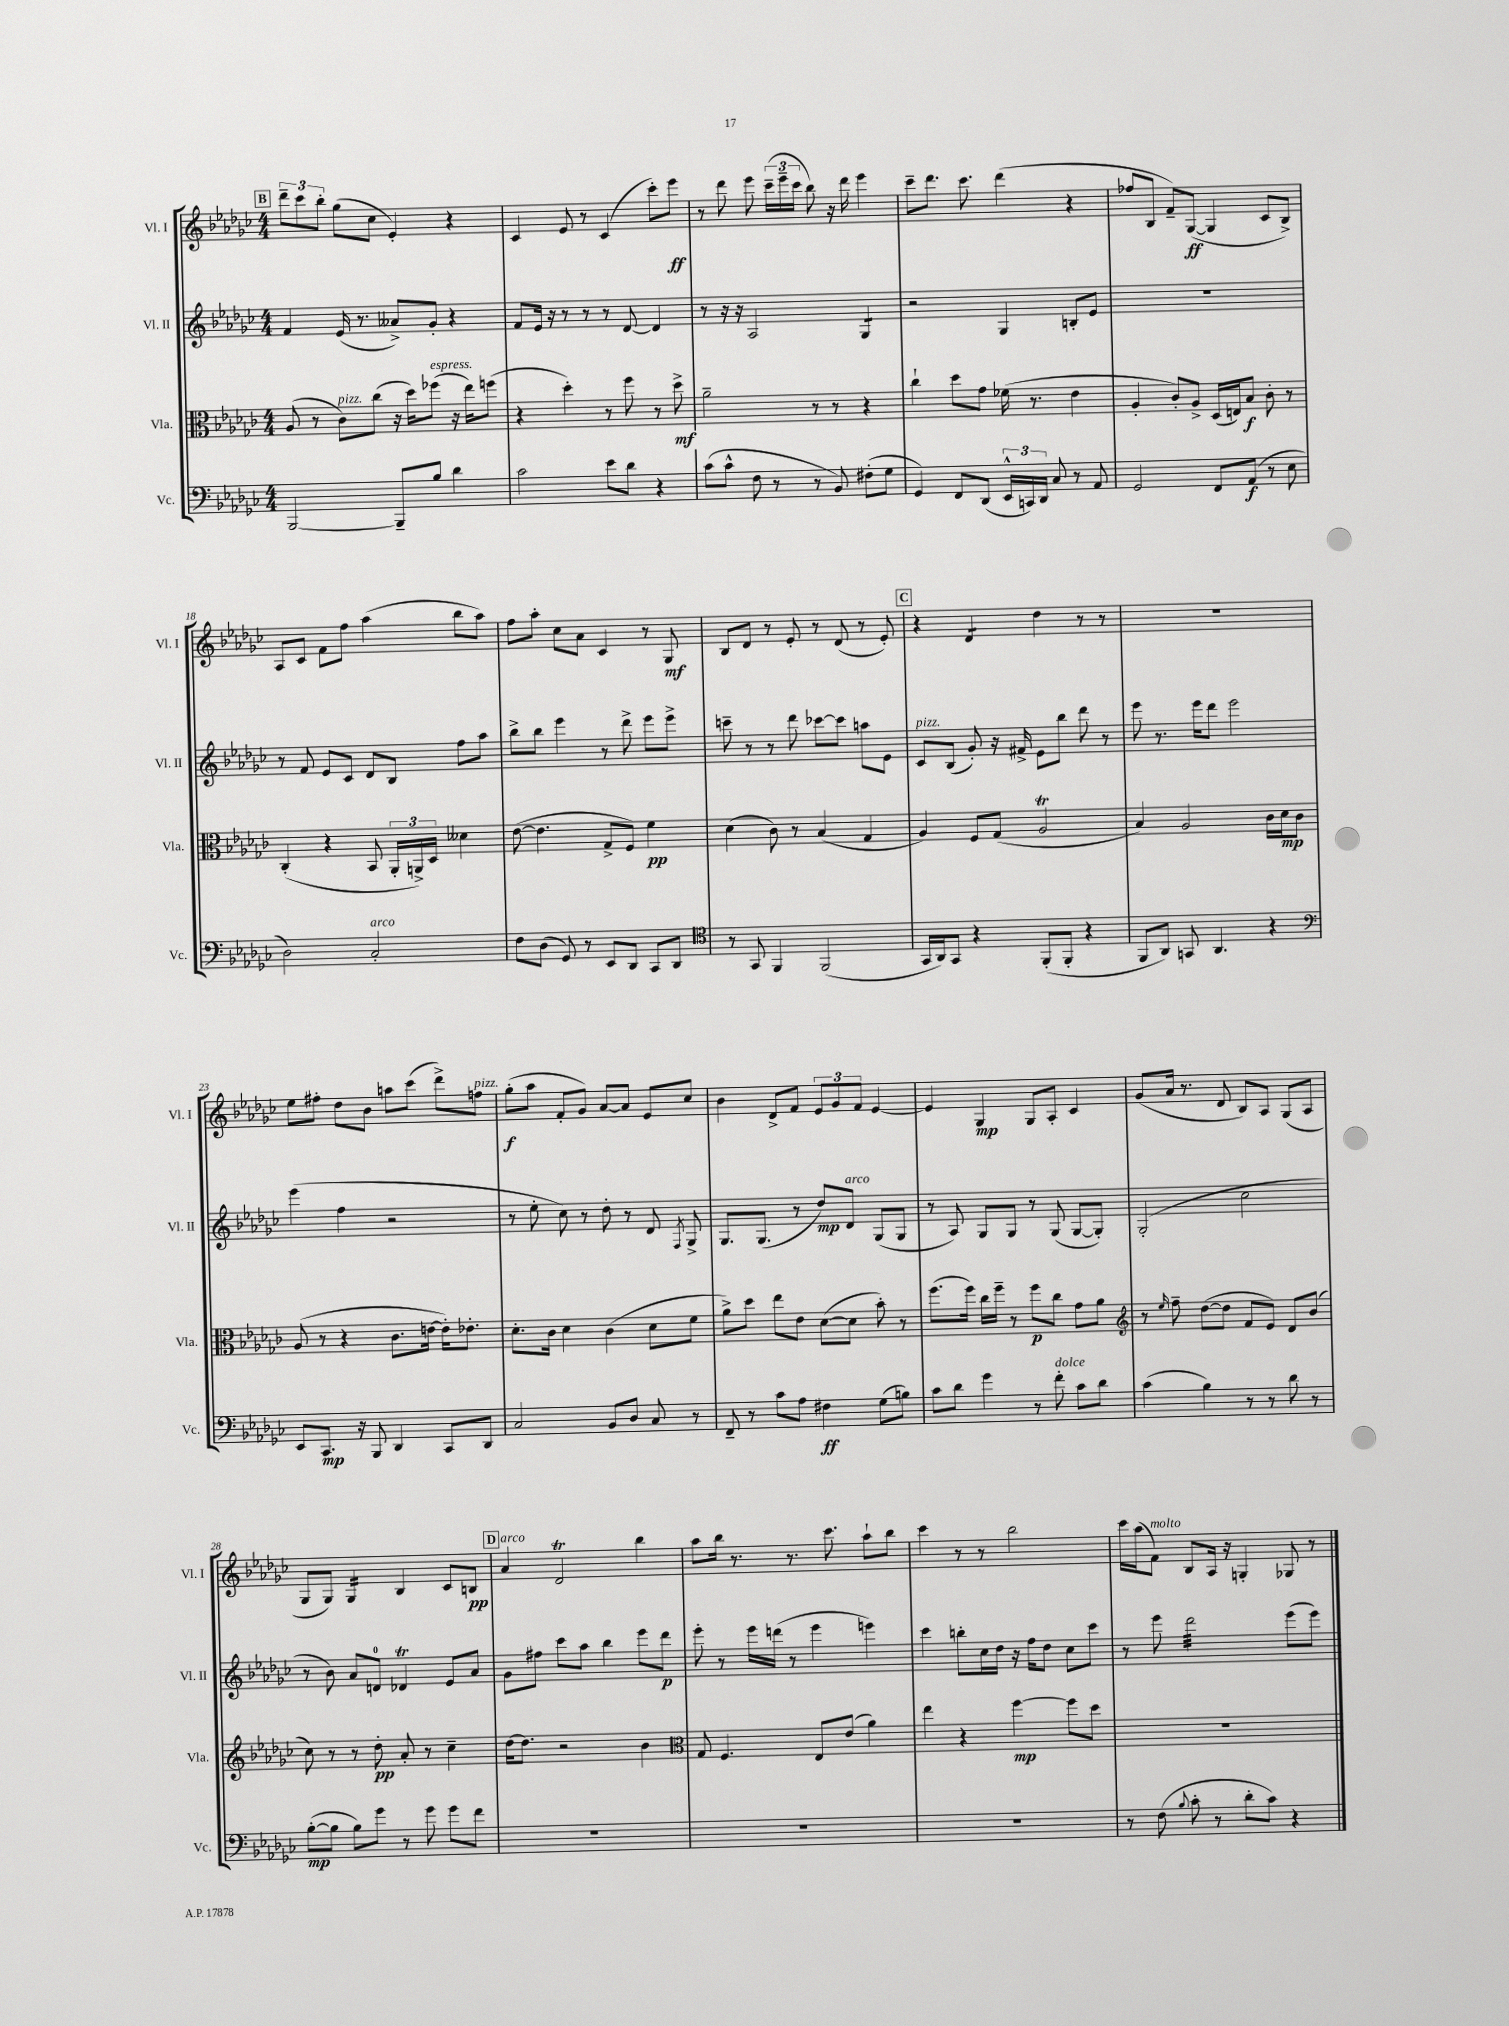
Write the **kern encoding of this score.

**kern	**dynam	**kern	**dynam	**kern	**dynam	**kern	**dynam
*part4	*part4	*part3	*part3	*part2	*part2	*part1	*part1
*staff4	*staff4	*staff3	*staff3	*staff2	*staff2	*staff1	*staff1
*I"Vc.	*	*I"Vla.	*	*I"Vl. II	*	*I"Vl. I	*
*I'Vc.	*	*I'Vla.	*	*I'Vl. II	*	*I'Vl. I	*
*clefF4	*	*clefC3	*	*clefG2	*	*clefG2	*
*k[b-e-a-d-g-c-]	*	*k[b-e-a-d-g-c-]	*	*k[b-e-a-d-g-c-]	*	*k[b-e-a-d-g-c-]	*
*M4/4	*	*M4/4	*	*M4/4	*	*M4/4	*
!!LO:REH:place=s1:t=B
=13	=13	=13	=13	=13	=13	=13	=13
[2BBB-/	.	(8A-/	.	4f/	.	12ddd-~\L	.
.	.	.	.	.	.	12ccc-\	.
.	.	8r	.	.	.	.	.
.	.	.	.	.	.	12bb-'\J	.
!	!	!LO:TX:a:i:t=pizz.	!	!	!	!	!
.	.	8c-\L)	.	(16e-/	.	(8gg-\L	.
.	.	.	.	8.r	.	.	.
.	.	(8cc-\J	.	.	.	8cc-\J	.
8BBB-~/L]	.	16r	.	8a--X^/L)	.	4e-'/)	.
.	.	16dd-\KL)	.	.	.	.	.
!	!	!LO:TX:a:i:t=espress.	!	!	!	!	!
8B-/J	.	(8ff-X\J	.	8g-'/J	.	.	.
4d-\	.	16r	.	4r	.	4r	.
.	.	16ee-\KL)	.	.	.	.	.
.	.	(8ffn\J	.	.	.	.	.
=14	=14	=14	=14	=14	=14	=14	=14
2c-\	.	4r	.	8f/L	.	4c-/	.
.	.	.	.	16e-/Jk	.	.	.
.	.	.	.	16r	.	.	.
.	.	4dd-'\)	.	8r	.	8e-/	.
.	.	.	.	8r	.	8r	.
8e-\L	.	8r	.	8r	.	(4c-/	.
8d-\J	.	8ff\	.	[8d-/	.	.	.
4r	.	8r	.	4d-/]	.	8ccc-'\L)	.
.	.	8dd-^\	mf	.	.	8eee-\J	ff
=15	=15	=15	=15	=15	=15	=15	=15
(8c-\L	.	2a-~\	.	8r	.	8r	.
8c-^^\J	.	.	.	16r	.	8ddd-\	.
.	.	.	.	16r	.	.	.
8F\	.	.	.	2A-/	.	8eee-\	.
8r	.	.	.	.	.	(24ccc-~\LL	.
.	.	.	.	.	.	24eee-~\	.
.	.	.	.	.	.	24ccc-\JJ	.
8r	.	8r	.	.	.	8bb-\)	.
8BB-/)	.	8r	.	.	.	16r	.
.	.	.	.	.	.	16ddd-\	.
*	*	*	*	*tremolo	*	*	*
(8F#X'\L	.	4r	.	8G-/L	.	4eee-\	.
8G-\J	.	.	.	8G-/J	.	.	.
*	*	*	*	*Xtremolo	*	*	*
=16	=16	=16	=16	=16	=16	=16	=16
4GG-/)	.	4cc-`\	.	2r	.	8ccc-~\L	.
.	.	.	.	.	.	8.ddd-\J	.
8FF/L	.	8dd-\L	.	.	.	.	.
.	.	.	.	.	.	8.ccc-\	.
(8DD-/J	.	8g-\J	.	.	.	.	.
24EE-^^/LL	.	(16f-X\	.	4G-/	.	(4ddd-\	.
24CCn/)	.	.	.	.	.	.	.
.	.	8.r	.	.	.	.	.
24DD-/JJ	.	.	.	.	.	.	.
8C-/	.	.	.	.	.	.	.
8r	.	4e-\	.	8Bn'/L	.	4r	.
8AA-/	.	.	.	8e-/J	.	.	.
=17	=17	=17	=17	=17	=17	=17	=17
2GG-/	.	4A-'/	.	1r	.	8ff-X/L	.
.	.	.	.	.	.	8B-/J	.
.	.	8c-'/L)	.	.	.	8f~/L)	.
.	.	8A-^/J	.	.	.	([8G-/J	ff
8FF/L	.	(16D-/LL	.	.	.	4G-/]	.
.	.	16En/J)	.	.	.	.	.
(8AA-/J	f	8B-/J	f	.	.	.	.
8r	.	8c-'\	.	.	.	8c-/L	.
8E-\	.	8r	.	.	.	8B-^/J)	.
!!LO:LB:g=z
=18	=18	=18	=18	=18	=18	=18	=18
2D-\)	.	(4C-'/	.	8r	.	8A-/L	.
.	.	.	.	8f/	.	8c-/J	.
.	.	4r	.	8e-/L	.	8f\L	.
.	.	.	.	8c-/J	.	8ff\J	.
!LO:TX:a:i:t=arco	!	!	!	!	!	!	!
2C-'/	.	8BB-/	.	8d-/L	.	(4aa-\	.
.	.	24AA-'/LL	.	8B-/J	.	.	.
.	.	24AAn^/)	.	.	.	.	.
.	.	24D-/JJ	.	.	.	.	.
.	.	4d--X\	.	8ff\L	.	8bb-\L	.
.	.	.	.	8aa-\J	.	8aa-\J)	.
=19	=19	=19	=19	=19	=19	=19	=19
8F\L	.	([8e-\	.	8bb-^\L	.	8ff\L	.
(8D-\J	.	4.e-\]	.	8bb-\J	.	8aa-'\J	.
8GG-/)	.	.	.	4eee-\	.	8cc-\L	.
8r	.	.	.	.	.	8a-\J	.
8EE-/L	.	8G-^/L	.	8r	.	4c-/	.
8DD-/J	.	8F/J)	.	8ddd-^\	.	.	.
8CC-/L	.	4f\	pp	8eee-\L	.	8r	.
8DD-/J	.	.	.	8eee-^\J	.	8G-/	mf
=20	=20	=20	=20	=20	=20	=20	=20
*clefC4	*	*	*	*	*	*	*
8r	.	(4d-\	.	8cccn~\	.	8B-/L	.
8GG-/	.	.	.	8r	.	8d-/J	.
4FF/	.	8c-\)	.	8r	.	8r	.
.	.	8r	.	8ddd-\	.	8e-'/	.
(2FF/	.	(4B-/	.	[8ccc-X\L	.	8r	.
.	.	.	.	8ccc-\J]	.	(8d-/	.
.	.	4G-/	.	8aan\L	.	8r	.
.	.	.	.	8e-\J	.	8e-'/)	.
!!LO:REH:place=s1:t=C
=21	=21	=21	=21	=21	=21	=21	=21
!	!	!	!	!LO:TX:a:i:t=pizz.	!	!	!
16GG-/LL	.	4A-/)	.	8c-/L	.	4r	.
16AA-/J)	.	.	.	.	.	.	.
8GG-/J	.	.	.	(8B-/J	.	.	.
*	*	*	*	*	*	*tremolo	*
4r	.	8F/L	.	8g-'/)	.	8d-/L	.
.	.	(8G-/J	.	16r	.	8d-/J	.
*	*	*	*	*	*	*Xtremolo	*
.	.	.	.	16f#X^/	.	.	.
(8FF'/L	.	2A-T/	.	8e-\L	.	4dd-\	.
8FF'/J	.	.	.	8bb-\J	.	.	.
4r	.	.	.	8ddd-\	.	8r	.
.	.	.	.	8r	.	8r	.
=22	=22	=22	=22	=22	=22	=22	=22
8FF/L	.	4B-/)	.	8eee-\	.	1r	.
8AA-/J)	.	.	.	8.r	.	.	.
8GGn/	.	2A-/	.	.	.	.	.
.	.	.	.	16eee-\KL	.	.	.
4.AA-/	.	.	.	8ddd-\J	.	.	.
.	.	.	.	2eee-\	.	.	.
4r	.	16c-\LL	.	.	.	.	.
.	.	16d-\J	mp	.	.	.	.
.	.	8c-\J	.	.	.	.	.
!!LO:LB:g=z
=23	=23	=23	=23	=23	=23	=23	=23
*clefF4	*	*	*	*	*	*	*
8EE-/L	.	(8A-/	.	(4eee-\	.	8ee-\L	.
8.CC-/J	mp	8r	.	.	.	8ff#X'\J	.
.	.	4r	.	4ff\	.	8dd-\L	.
16r	.	.	.	.	.	.	.
8BBB-/	.	.	.	.	.	8b-\J	.
4DD-/	.	8.c-\L	.	2r	.	8aan\L	.
.	.	.	.	.	.	(8ccc-\J	.
.	.	[16en\Jk	.	.	.	.	.
8CC-/L	.	16e'\KL])	.	.	.	8ddd-^\L)	.
.	.	8.e-X'\J	.	.	.	.	.
!	!	!	!	!	!	!LO:TX:a:i:t=pizz.	!
8DD-/J	.	.	.	.	.	8ffn\J	.
=24	=24	=24	=24	=24	=24	=24	=24
2C-/	.	8.d-'\L	.	8r	.	(8gg-'\L	f
.	.	.	.	8ee-'\	.	8aa-\J	.
.	.	16c-\Jk	.	.	.	.	.
.	.	4d-\	.	8cc-\)	.	8f'/L	.
.	.	.	.	8r	.	8g-/J)	.
8BB-/L	.	(4c-\	.	8dd-'\	.	[8a-/L	.
8D-/J	.	.	.	8r	.	8a-/J]	.
8C-/	.	8d-\L	.	8d-/	.	8e-/L	.
.	.	.	.	8qF/	.	.	.
8r	.	8f\J	.	8G-^/	.	8cc-/J	.
=25	=25	=25	=25	=25	=25	=25	=25
8FF~/	.	8a-^\L)	.	8.G-/L	.	4b-\	.
8r	.	8dd-\J	.	.	.	.	.
.	.	.	.	(8.G-/J	.	.	.
8c-\L	.	8ee-\L	.	.	.	8d-^/L	.
8A-\J	.	8e-\J	.	8r	.	8f/J	.
4F#X\	ff	([8d-\L	.	8dd-/L)	mp	12e-/L	.
.	.	.	.	.	.	12g-/	.
!	!	!	!	!LO:TX:a:i:t=arco	!	!	!
.	.	8d-\J]	.	8d-/J	.	.	.
.	.	.	.	.	.	12f/J	.
(8G-\L	.	8b-'\)	.	(8G-/L	.	[4e-/	.
8Bn\J)	.	8r	.	8G-/J	.	.	.
=26	=26	=26	=26	=26	=26	=26	=26
8c-\L	.	(8.ff\L	.	8r	.	4e-/]	.
8d-\J	.	.	.	8A-/)	.	.	.
.	.	16ff\Jk)	.	.	.	.	.
4g-\	.	16cc-\LL	.	8G-/L	.	4G-/	mp
.	.	16ff~\JJ	.	.	.	.	.
.	.	8r	.	8G-/J	.	.	.
8r	.	8ff\L	p	8r	.	8G-/L	.
!LO:TX:a:i:t=dolce	!	!	!	!	!	!	!
8f'\	.	8cc-\J	.	(8G-/	.	8A-'/J	.
8c-\L	.	8g-\L	.	[8G-/L	.	4c-/	.
8d-\J	.	8a-\J	.	8G-'/J])	.	.	.
=27	=27	=27	=27	=27	=27	=27	=27
*	*	*clefG2	*	*	*	*	*
(4c-\	.	8r	.	(2G-'/	.	(8g-/L	.
.	.	16qqee-/	.	.	.	.	.
.	.	8ff~\	.	.	.	16a-/Jk	.
.	.	.	.	.	.	8.r	.
4B-\)	.	([8dd-\L	.	.	.	.	.
.	.	8dd-\J]	.	.	.	8d-/	.
8r	.	8f/L	.	2cc-\	.	8B-/L)	.
8r	.	8e-/J)	.	.	.	8A-/J	.
8d-\	.	8d-/L	.	.	.	(8G-/L	.
8r	.	(8b-/J	.	.	.	8A-/J	.
!!LO:LB:g=z
=28	=28	=28	=28	=28	=28	=28	=28
([8B-'\L	mp	8cc-\)	.	8r	.	8G-/L	.
8B-\J]	.	8r	.	8b-\)	.	8G-/J)	.
*	*	*	*	*	*	*tremolo	*
8B-\L)	.	8r	.	8a-/L	.	16G-/LL	.
.	.	.	.	.	.	16G-/	.
8g-\J	.	8dd-'\	pp	8dn/J	.	16G-/	.
.	.	.	.	.	.	16G-/JJ	.
*	*	*	*	*	*	*Xtremolo	*
8r	.	8a-'/	.	4d-XT/	.	4B-/	.
8g-\	.	8r	.	.	.	.	.
8g-\L	.	4cc-~\	.	8e-/L	.	8c-/L	.
8f\J	.	.	.	8a-/J	.	8Bn/J	pp
!!LO:REH:place=s1:t=D
=29	=29	=29	=29	=29	=29	=29	=29
!	!	!	!	!	!	!LO:TX:a:i:t=arco	!
1r	.	[16dd-\KL	.	8g-\L	.	4a-/	.
.	.	8.dd-\J]	.	.	.	.	.
.	.	.	.	8ff#X\J	.	.	.
.	.	2r	.	8ccc-\L	.	2d-T/	.
.	.	.	.	8aa-\J	.	.	.
.	.	.	.	4bb-\	.	.	.
.	.	4b-\	.	8eee-\L	.	4bb-\	.
.	.	.	.	8ddd-\J	p	.	.
=30	=30	=30	=30	=30	=30	=30	=30
*	*	*clefC3	*	*	*	*	*
1r	.	8G-/	.	8eee-'\	.	8aa-\L	.
.	.	4.F/	.	8r	.	16bb-\Jk	.
.	.	.	.	.	.	8.r	.
.	.	.	.	16eee-\LL	.	.	.
.	.	.	.	(16dddn\JJ	.	.	.
.	.	.	.	8r	.	8.r	.
.	.	8E-/L	.	4eee-\	.	.	.
.	.	.	.	.	.	8.ccc-\	.
.	.	(8e-/J	.	.	.	.	.
.	.	4a-\)	.	4eeen\)	.	8aa-`\L	.
.	.	.	.	.	.	8bb-\J	.
=31	=31	=31	=31	=31	=31	=31	=31
1r	.	4ee-\	.	4ccc-\	.	4ccc-\	.
.	.	4r	.	8bbn'\L	.	8r	.
.	.	.	.	16cc-\L	.	8r	.
.	.	.	.	16dd-\JJ	.	.	.
.	.	[4ff\	mp	16r	.	2bb-\	.
.	.	.	.	16ff\KL	.	.	.
.	.	.	.	8dd-\J	.	.	.
.	.	8ff\L]	.	8cc-\L	.	.	.
.	.	8dd-\J	.	8ccc-\J	.	.	.
=32	=32	=32	=32	=32	=32	=32	=32
8r	.	1r	.	8r	.	16ccc-\LL	.
.	.	.	.	.	.	(16aa-\J	.
!	!	!	!	!	!	!LO:TX:a:i:t=molto	!
(8F\	.	.	.	8eee-\	.	8f\J)	.
8qqB-/	.	.	.	.	.	.	.
*	*	*	*	*tremolo	*	*	*
8c-'\	.	.	.	32ddd-\LLL	.	8B-/L	.
.	.	.	.	32ddd-\	.	.	.
.	.	.	.	32ddd-\	.	.	.
.	.	.	.	32ddd-\	.	.	.
8r	.	.	.	32ddd-\	.	16A-/Jk	.
.	.	.	.	32ddd-\	.	.	.
.	.	.	.	32ddd-\	.	16r	.
.	.	.	.	32ddd-\	.	.	.
8d-'\L	.	.	.	32ddd-\	.	4Gn'/	.
.	.	.	.	32ddd-\	.	.	.
.	.	.	.	32ddd-\	.	.	.
.	.	.	.	32ddd-\	.	.	.
8c-\J)	.	.	.	32ddd-\	.	.	.
.	.	.	.	32ddd-\	.	.	.
.	.	.	.	32ddd-\	.	.	.
.	.	.	.	32ddd-\JJJ	.	.	.
*	*	*	*	*Xtremolo	*	*	*
4r	.	.	.	(8eee-\L	.	8G-X/	.
.	.	.	.	8eee-\J)	.	8r	.
==	==	==	==	==	==	==	==
*-	*-	*-	*-	*-	*-	*-	*-
